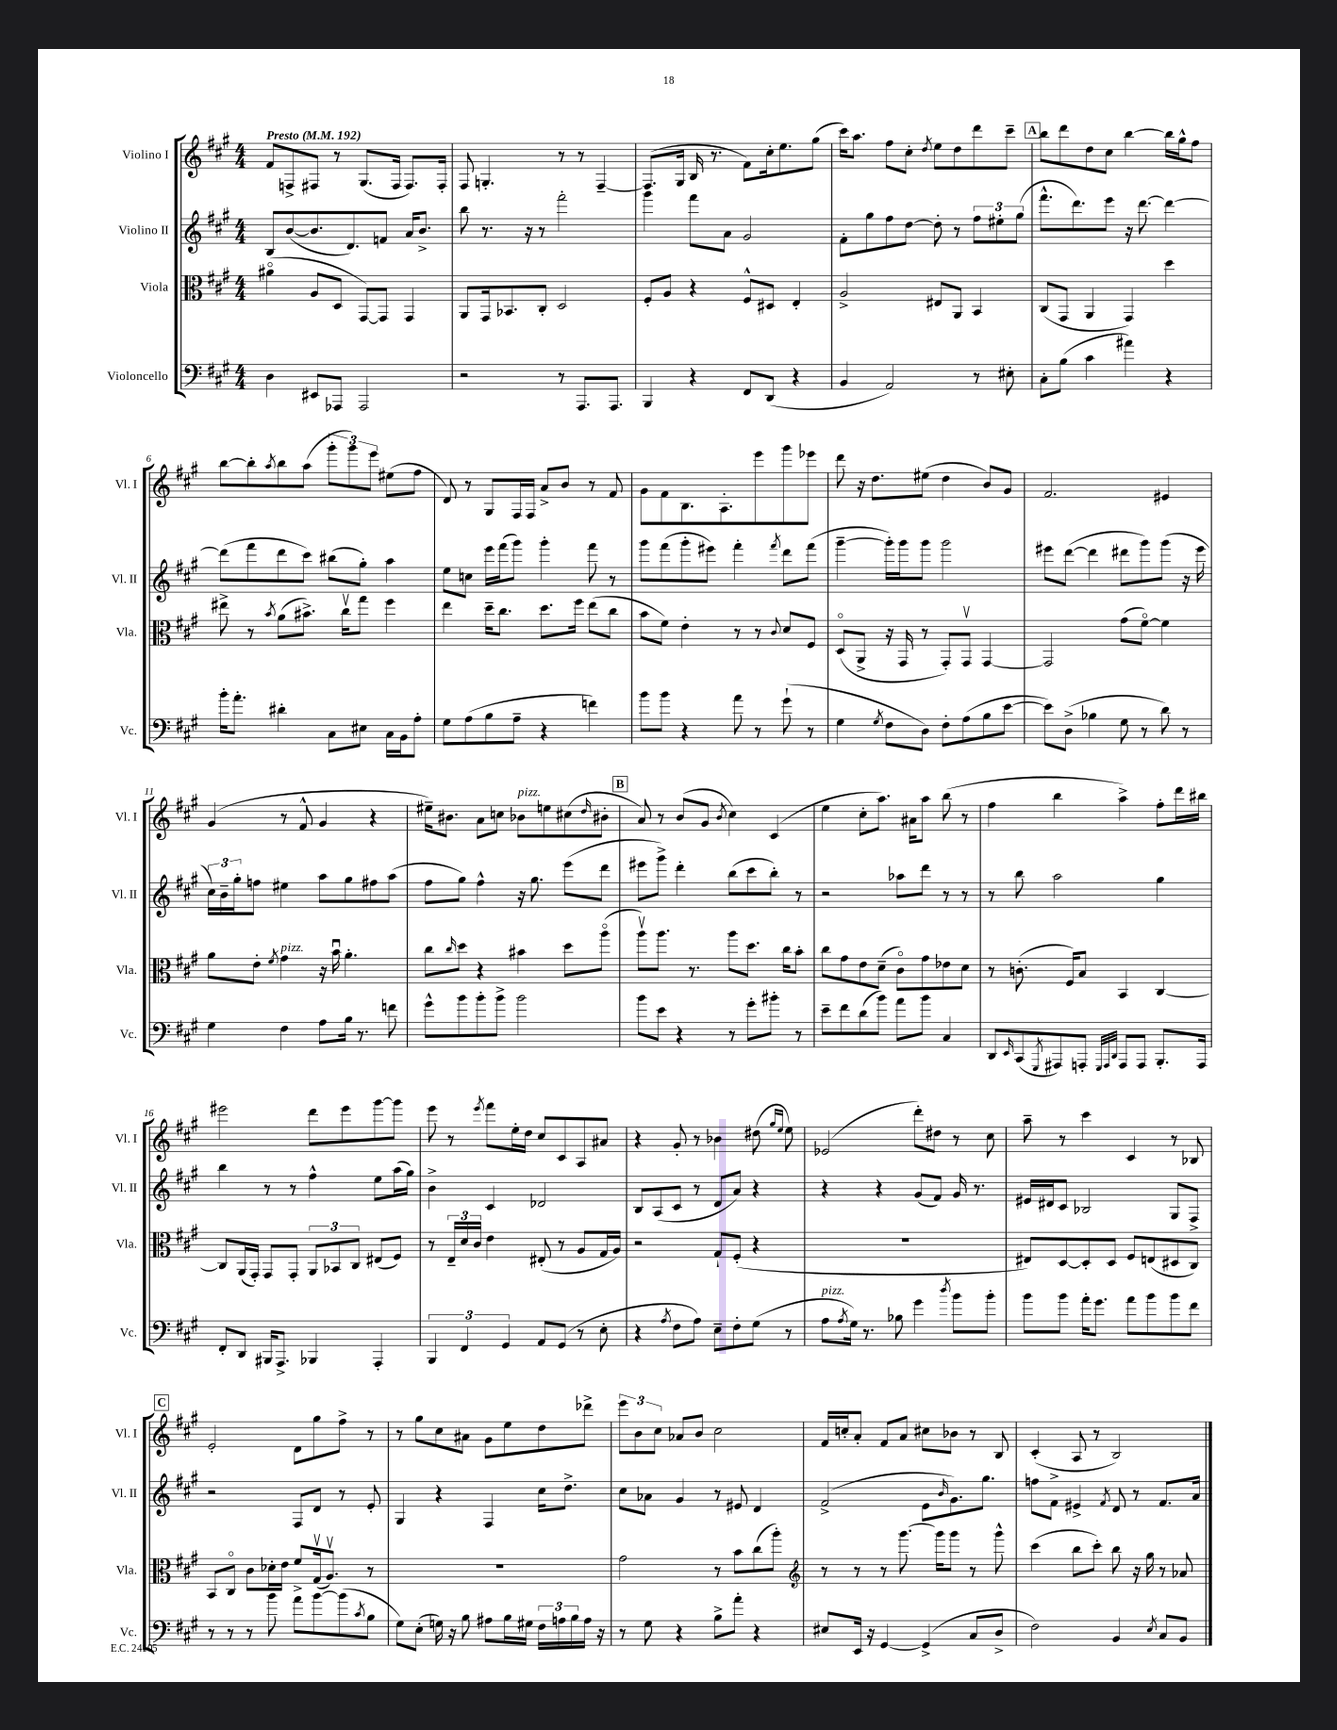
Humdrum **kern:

**kern	**kern	**kern	**kern
*staff4	*staff3	*staff2	*staff1
*clefF4	*clefC3	*clefG2	*clefG2
*k[f#c#g#]	*k[f#c#g#]	*k[f#c#g#]	*k[f#c#g#]
*M4/4	*M4/4	*M4/4	*M4/4
*MM192	*MM192	*MM192	*MM192
4D\	(4a#o\	8B/L	8f#/L
.	.	([8b/	8F^/
8EE#/L	8A/L	8.b/]	8F#/J
8AAA-/J	8D/J	.	8r
.	.	8.d/)	.
2AAA-/	[8GG#/L)	.	(8.G#/L
.	8GG#/]J	8f/J	.
.	.	.	16F#/Jk
.	4GG#/	16a/LK	8.F#/L)
.	.	8.b^/J	.
.	.	.	16F#'/Jk
=	=	=	=
2r	8AA/L	8bb\	8F#/
.	16GG#/k	8.r	4.G'/
.	8.BB-/	.	.
.	.	16r	.
.	8C#'/J	8r	.
8r	2D/	2fff#'\	8r
8.AAA/L	.	.	8r
.	.	.	[4F#~/
8.AAA/J	.	.	.
=	=	=	=
4BBB/	8F#'/L	4ggg#\	(8.F#/]L
.	8A/J	.	.
.	.	.	16G#/Jk
4r	4r	8fff#\L	16B/
.	.	.	8.r
.	.	8a\J	.
8FF#/L	8F#^^/L	2g#/	8f#\L)
(8DD/J	8D#/J	.	16cc#'\k
.	.	.	8.ee\
4r	4E'/	.	.
.	.	.	(8gg#\J
=	=	=	=
4BB/	2A^/	8f#'\L	16ccc#\LK)
.	.	.	8.aa\J
.	.	8gg#\	.
2AA/)	.	8ff#\	8ff#\L
.	.	[8dd\J	8cc#'\J
.	.	.	8qdd/
.	8E#/L	8dd'\]	8ee\L
.	8AA/J	8r	8dd\
8r	4BB/	12ff#\L	8ddd\
.	.	12ee#'\	.
8E#'\	.	.	8ccc#~\J
.	.	(12gg#\J	.
=	=	=	=
8C#'\L	(8C#/L	8.fff#^^\L	8bb\L
(8B\J	8GG#/J	.	8ddd\
.	.	8.ddd\)	.
4c#\	4AA/	.	8dd\
.	.	8eee\J	8cc#\J
4a#\)	4GG#/)	16r	[4bb\
.	.	[8.ddd\	.
4r	4dd\	4ddd\_	16bb\]LL
.	.	.	16gg#^^\J
.	.	.	8ff#\J
=	=	=	=
16b'\LK	8ee#^\	(8ddd\]L	[8bb\L
8.a'\J	.	.	.
.	8r	8fff#\	8bb'\]
.	8qb/	.	8qaa/
4d#'\	(8a\L	8ddd\	8bb\
.	8.b#^\J)	8ccc#\J)	(8aa\J
8C#\L	.	(8bb#\L	12ggg#'\L
.	16cc#v\LK	.	.
.	.	.	12ggg#\)
8E#\J	8gg#\J	8gg#'\J)	.
.	.	.	12eee\J
16C#\LL	4ff#\	4aa\	(8ee#\L
16BB\J	.	.	.
8A'\J	.	.	8ff#\J
=	=	=	=
8G#\L	4ee\	8ee\L	8d/)
(8A\	.	8cc\J	8r
8B\	16dd~\LK	16eee\LL	8G#/L
.	8.cc#\J	(16fff#\J	.
8A~\J	.	8ggg#\J)	16F#/L
.	.	.	16F#/JJ
4r	8.dd\L	4ggg#'\	8a^/L
.	.	.	8b/J
.	16ff#\Jk	.	.
4f\)	(8ee\L	8fff#\	8r
.	8cc#\J	8r	8f#/
=	=	=	=
8b\L	8b\L	8ggg#\L	8g#\L
8b\J	8f#\J)	(8fff#\	8f#\
4r	4e'\	8ggg#'\	8.B\
.	.	8eee#\J)	.
.	.	.	8.A'\
8a\	8r	4fff#'\	.
8r	8r	.	8eee\
.	8qqc#/	8qfff#/	.
(8g#`\	8d/L	8ddd\L	8ggg#\
8r	8F#/J	(8fff#\J	8eee-\J
=	=	=	=
4G#\	(8Do/L	[4ggg#~\	8ddd\
.	8AA^/J	.	16r
.	.	.	8.dd\L
8qG#/	.	.	.
8F#\L	16r	16ggg#'\]LL)	.
.	16GG#/	16ggg#\J	.
8D\J)	8r	8ggg#\J	(8ee#\J
8F#'\L	8GG#'/L)	2ggg#\	4dd\
(8A\	8GG#v/J	.	.
8B\	[4GG#/	.	8b/L)
[8e\J	.	.	8g#/J
=	=	=	=
8e\]L)	2GG#/]	8eee#\L	2.f#/
(8D^\J	.	([8ddd\J	.
4B-\	.	4ddd\]	.
8G#\	(8g#\L	8ddd#\L	.
8r	[8f#o\J)	8ggg#\)	.
8d\)	4f#\]	(8ggg#\J	4e#/
8r	.	16r	.
.	.	16eee#\	.
=	=	=	=
4G#\	8a\L	24cc#\LL)	(4g#/
.	.	24b~\	.
.	.	24gg#'\J	.
.	8e'\J	8ff\J	.
.	8qf#/	.	.
4F#\	4g#\	4ee#\	8r
.	.	.	8f#^^/
8A\L	16r	8aa\L	4g#/
.	16bu\	.	.
16B\Jk	4.a'\	8gg#\	.
8.r	.	.	.
.	.	8ff#\	4r
8f\	.	(8aa\J	.
=	=	=	=
8g#^^\L	8cc#\L	8ff#\L	16ee#~\LK)
.	.	.	8.b#\J
.	16qqcc#/	.	.
8b\	8dd\J	8gg#\J)	.
8b'\	4r	4ff#^^\	8a\L
8b^\J	.	.	8cc\J
2b\	4b#\	16r	8b-\L
.	.	8.gg#\	.
.	.	.	8ee\
.	8dd\L	(8eee\L	(8cc#\
.	.	.	16qqdd/
.	(8aao\J	8ddd\J	8b#'\J
=	=	=	=
8b\L	8aav\L)	8eee#\L	8a/)
8e\J	8.aa\J	8ggg#^\J)	8r
4r	.	4ddd'\	(8b/L
.	8.r	.	.
.	.	.	8g#/J
.	.	.	8qb/
8r	8aa\L	(8bb\L	4cc#\)
8g#'\L	8.dd\J	8ccc#\	.
8b#'\J	.	8bb'\J)	(4c#/
.	16cc#\LK	.	.
8r	8b'\J	8r	.
=	=	=	=
8e~\L	8cc#\L	2r	4ee\
8f#\	8g#\	.	.
(8d\	8e\	.	8cc#'\L
8b\J)	(8d~\J	.	8.aa\J)
8a\L	8c#o\L)	8aa-\L	.
.	.	.	16a#\LK
8b\J	8g#\	8ddd\J	8aa\J
4C#/	8e-\	8r	(8bb\
.	8d\J	8r	8r
=	=	=	=
8DD/L	8r	8r	4ff#\
16qqEE/	.	.	.
(8CC#/	(8.c'\	8bb\	.
8qGGG#/	.	.	.
8AAA#/)	.	2aa\	4bb\
.	16F#/LK)	.	.
8AAA'/J	8B/J	.	.
32qqGGG#/LLL	.	.	.
32qqAAA/	.	.	.
32qqDD/JJJ	.	.	.
8AAA/L	4BB/	.	4aa^\)
8AAA/J	.	.	.
8.BBB'/L	[4C#/	4gg#\	8ff#'\L
.	.	.	16ddd\L
16AAA/Jk	.	.	16bb#\JJ
=	=	=	=
8FF#'/L	8C#/]L	4bb\	2eee#\
8DD/J	(16AA/L	.	.
.	16GG#'/JJ)	.	.
16BBB#/LK	8GG#/L	8r	.
8.AAA^/J	.	.	.
.	8GG#'/J	8r	.
4BBB-/	12AA/L	4ff#^^\	8ddd\L
.	12BB-/	.	.
.	.	.	8eee#\
.	12C#/J	.	.
4AAA'/	(8E#/L	8ee\L	[8ggg#\
.	8F#/J)	(16aa\L	8ggg#\]J
.	.	16gg#\JJ)	.
=	=	=	=
6BBB/	8r	4b^\	8eee\
.	24E~/LL	.	8r
6FF#/	24d/	.	.
.	24c#/JJ	.	.
.	.	.	8qeee/
.	4e\	4c#/	8fff#\L
6GG#/	.	.	.
.	.	.	16ee'\L
.	.	.	16dd\JJ
8AA/L	(8E#'/	2d-/	8cc#/L
(8GG#/J	8r	.	8c#/
8r	8A/L	.	8A/
8E'\	16G#/L	.	8a#/J
.	16A/JJ)	.	.
=	=	=	=
4r	2r	8B/L	4r
.	.	(8A/	.
8qA/	.	.	.
8F#\L	.	8c#/J	8g#'/
8A\J)	.	8r	8r
8E~\L	8G#`/L	8d/L	4b-\
8F#'\	(8F#'/J	8a/J)	.
(8G#\J	4r	4r	(8dd#\
.	.	.	16qqgg#/LL
.	.	.	16qqee/JJ
8r	.	.	8ee\)
=	=	=	=
8A\L	1r	4r	(2e-/
8qA/	.	.	.
16G#\Jk)	.	.	.
8.r	.	.	.
.	.	4r	.
8B-\	.	.	.
4g#\	.	(8g#/L	8ddd'\L)
.	.	8f#/J)	8dd#\J
8qdd/	.	.	.
8b\L	.	16g#/	8r
.	.	8.r	.
8b'\J	.	.	8cc#\
=	=	=	=
8b\L	8E#/L)	16e#/LL	8aa~\
.	.	16d#/J	.
8b\J	[8D/	8c#/J	8r
16a'\LK	8D'/]	2B-/	4ccc#\
8.g#\J	.	.	.
.	8D/J	.	.
8a\L	8F#/L	.	4c#/
8b\	(8E/	.	.
8b\	8D#/	8G#/L	8r
8f#\J	8C#/J)	8F#^/J	8B-/
=	=	=	=
8r	8BB/L	2r	2e'/
8r	8C#o/J	.	.
8r	8c#\L	.	.
8b\	16d-'\L	.	.
.	16e\JJ	.	.
8a\L	8f#^/L	8F#/L	8d\L
[8b\	(16G#v/k	8d/J	8gg#\
.	8.Av/J)	.	.
(8b\]	.	8r	8ff#^\J
8qc#/	.	.	.
8B\J	8r	8e'/	8r
=	=	=	=
8G#\L)	1r	4G#/	8r
(8E'\J	.	.	8gg#\L
16G\)	.	4r	8cc#\
16r	.	.	.
8B\	.	.	8a#\J
8A#\L	.	4F#/	8g#\L
16B\L	.	.	8ee\
16G#\JJ	.	.	.
24F#\LL	.	16cc#\LK	8dd\
24A\	.	.	.
.	.	8.dd^\J	.
24B\	.	.	.
16A\JJ	.	.	8ddd-^\J
16r	.	.	.
=	=	=	=
8r	2g#\	8cc#\L	12eee\L
.	.	.	12b\
8G#\	.	8a-\J	.
.	.	.	12cc#\J
4r	.	4g#/	8a-/L
.	.	.	8b/J
8B^\L	8r	8r	2cc#\
8a'\J	8b\L	8e#/	.
4r	(8cc#\	4d/	.
.	8aa'\J)	.	.
=	=	=	=
*	*clefG2	*	*
8E#/L	8r	(2f#^/	16f#/LL
.	.	.	16cc'/J
16EE/Jk	8r	.	8a'/J
16r	.	.	.
[4GG#/	8r	.	8f#/L
.	[8.ggg#\	.	8a/J
(4GG#^/]	.	8e\L	8cc#\L
.	16ggg#\]LK	.	.
.	.	16qqb/	.
.	8ggg#\J	8.g#\)	8b-\J
8C#/L	8r	.	8r
.	.	8.gg#\J	.
8D^/J	8ggg#^^\	.	8B/
=	=	=	=
2F#\)	(4ccc#\	8ff\L	(4c#'/
.	.	8f#^\J	.
.	8bb\L	4e#^/	8A/
.	8ccc#'\J)	.	8r
.	.	8qf#/	.
4BB/	8bb\	8d/	2B/)
.	16r	8r	.
.	16gg#\	.	.
8qE/	.	.	.
8C#/L	8r	8.f#/L	.
8BB/J	8a-/	.	.
.	.	16a/Jk	.
==	==	==	==
*-	*-	*-	*-
